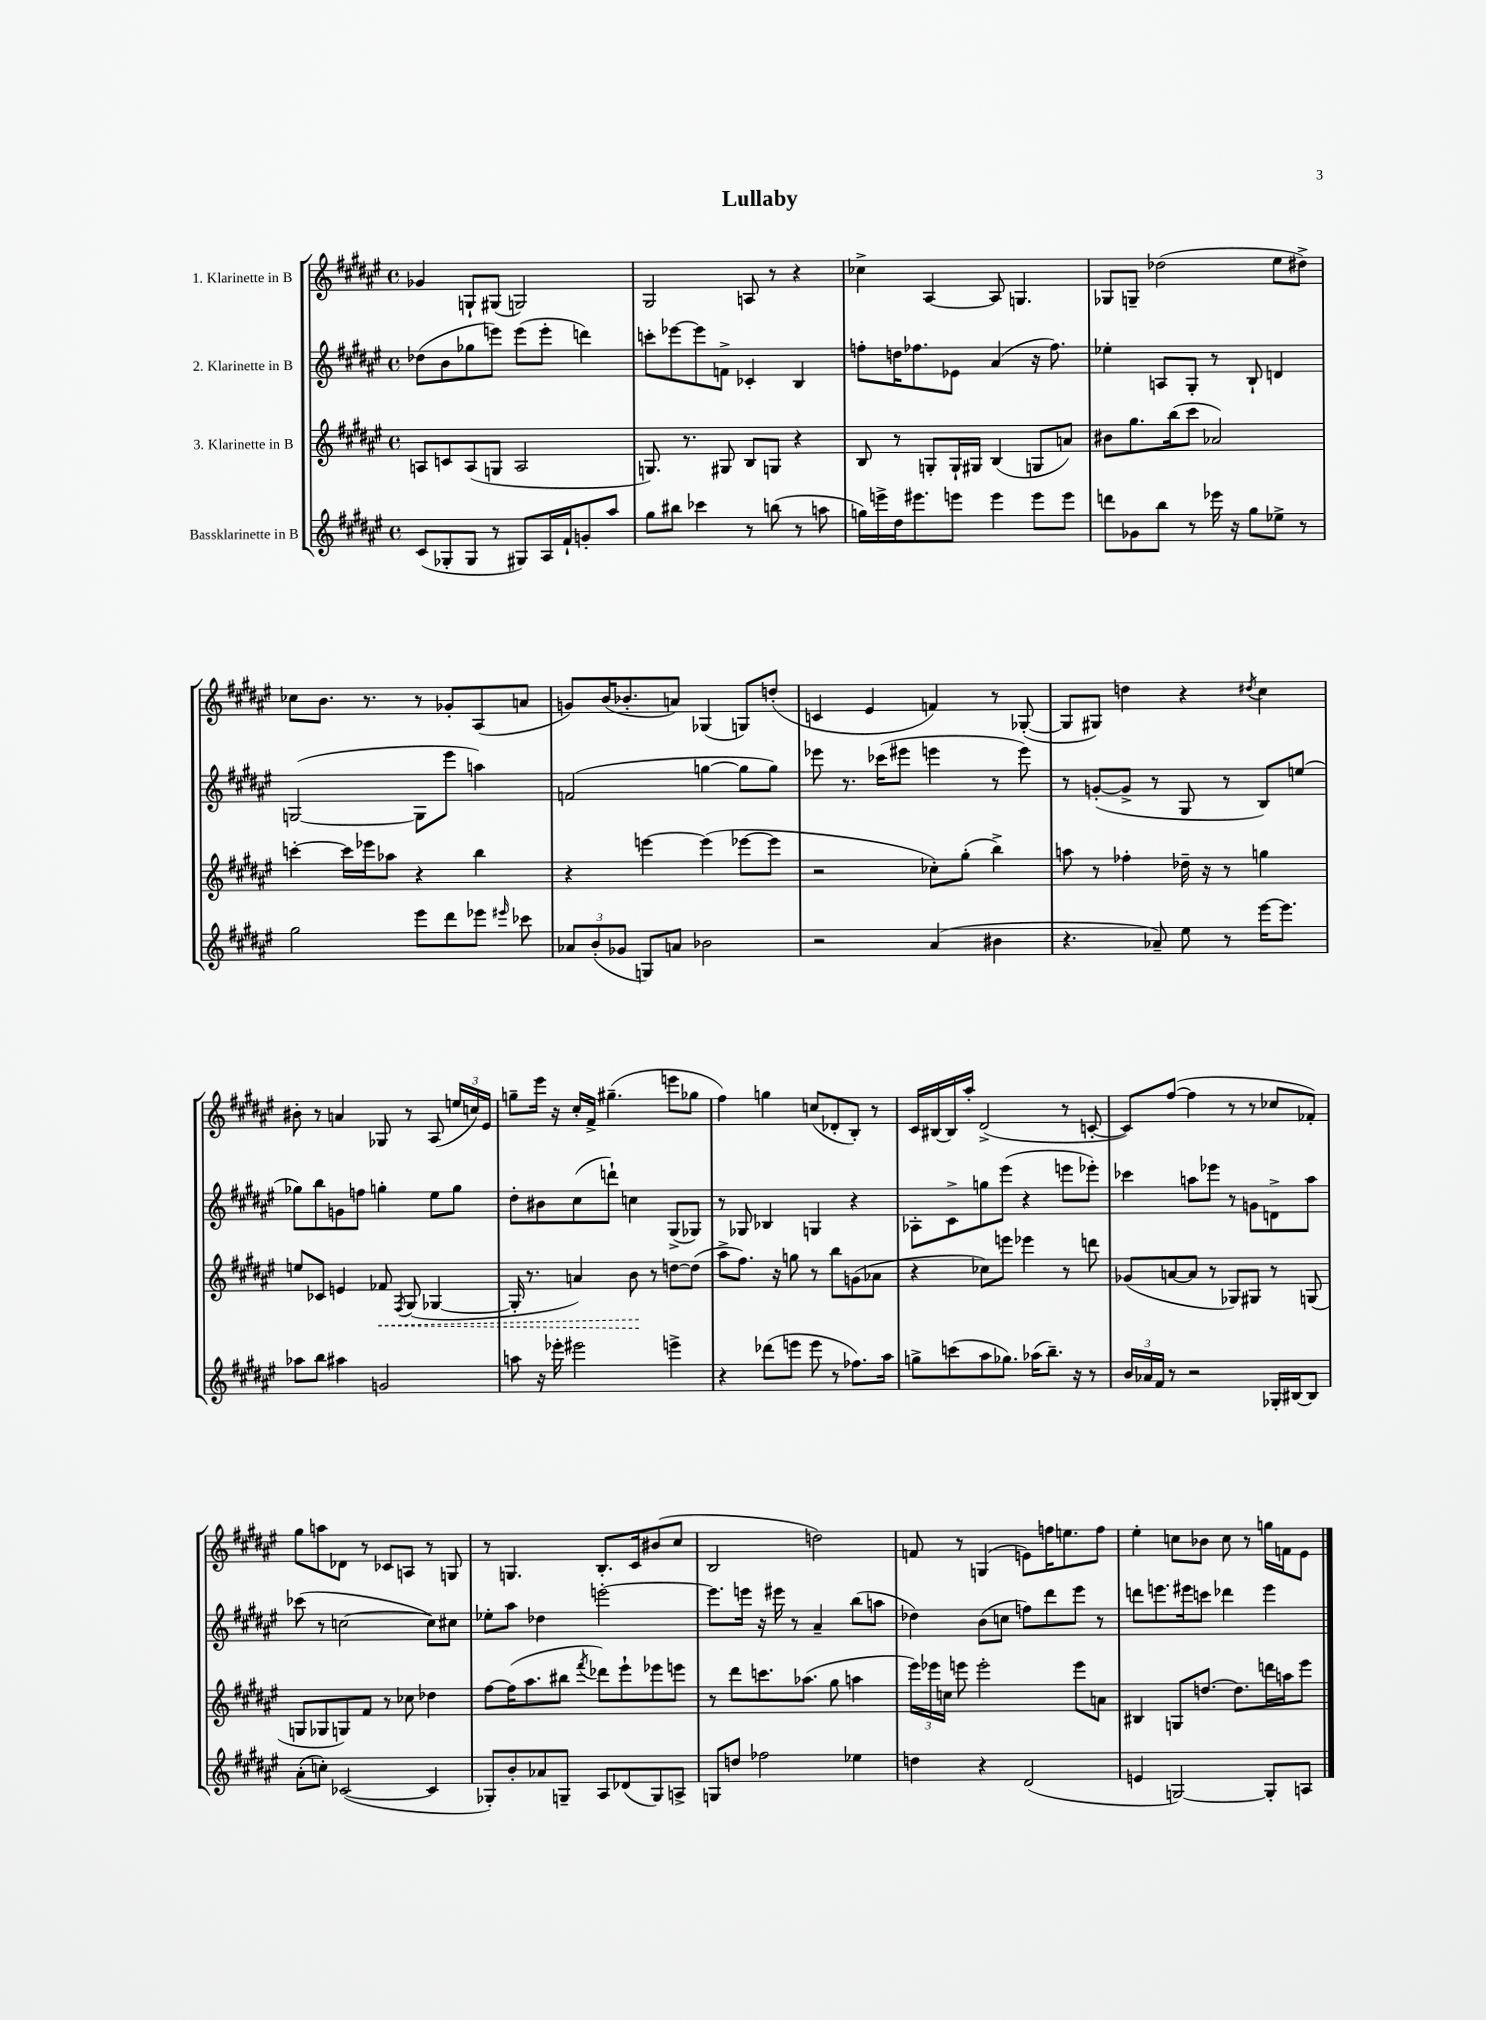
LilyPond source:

\header { title = "Lullaby" }
<<
\new StaffGroup <<
\new Staff = "s0" \with { instrumentName = "1. Klarinette in B" } {
    \clef treble \key fis \major \defaultTimeSignature \time 4/4
    \autoBeamOff ges'4 g8[-! gis8]( g2) |
    gis2 a8 r8 r4 |
    ces''4-> ais4~ ais8 g4. |
    ges8[ g8]-- des''2( eis''8[ dis''8]->) |
    ces''8[ b'8.] r8. r8 ges'8[-. ais8( a'8] |
    g'8[) b'16( bes'8.-. a'8]) ges4( g8[) d''8]-.( |
    c'4 eis'4 f'4) r8 ges8~-.( |
    ges8[ gis8]) d''4 r4 \acciaccatura { dis''8 } cis''4 |
    bis'8-. r8 a'4 ges8 r8 ais8( \tuplet 3/2 { e''16[ c''16) eis'16] } |
    g''8[-- eis'''16] r16 cis''16[-. fis'16]-> gis''4.--( e'''8[ ges''8] |
    fis''4) g''4 c''8[( des'8-. b8]-.) r8 |
    cis'16[ bis16~ bis16 ais''16]-. dis'2->( r8 c'8~-. |
    c'8[) fis''8]~( fis''4 r8 r8 ces''8[ fes'8]-.) |
    gis''8[ a''8 des'8] r8 ces'8[ a8] r8 g8 |
    r8 g4. b8.[-. cis'16 bis'8( cis''8] |
    b2 d''2) |
    f'8 r8 g4( e'8[) f''16 e''8. f''8] |
    eis''4-. c''8[ bes'8] c''8 r8 g''16[ f'16 eis'8] \bar "|." |
}
\new Staff = "s1" \with { instrumentName = "2. Klarinette in B" } {
    \clef treble \key fis \major \defaultTimeSignature \time 4/4
    \autoBeamOff des''8[( b'8 ges''8 e'''8]) e'''8[( e'''8]-. d'''4) |
    c'''8[-. ees'''8~ ees'''8 f'8]-> ces'4-. b4 |
    f''8[-. d''16 fes''8. ees'8] ais'4( r16 fes''8.) |
    ees''4-. a8[ gis8]-. r8 b8-! d'4 |
    g2~( g8[ eis'''8] a''4) |
    f'2( g''4~ g''8[ g''8]) |
    ees'''8 r8. ces'''16[( eis'''8] e'''4 r8 e'''8) |
    r8 g'8[~-.( g'8]-> r8 gis8 r8 b8[) e''8]( |
    ges''8[) b''8 g'8 f''8] g''4-. eis''8[ g''8] |
    dis''8[-. bis'8 cis''8( d'''8]-!) c''4 gis8[->( ges8]) |
    r8 ges8 bes4 g4 r4 |
    aes8[-. cis'8-> g''8 eis'''8]( r4 e'''8[ ees'''8]-.) |
    ces'''4 a''8[ ees'''8] r8 g'8[ d'8-> a''8] |
    ces'''8( r8 c''2~ c''8[) cis''8] |
    ees''8[-. ais''8] des''4 e'''2~-. |
    e'''8.[ e'''16] r16 eis'''16 r8 ais'4-- b''8[( a''8] |
    des''4) b'8[( c''8] f''8[) dis'''8 eis'''8] r8 |
    d'''8[ e'''8. eis'''16 c'''8] des'''4 eis'''4 \bar "|." |
}
\new Staff = "s2" \with { instrumentName = "3. Klarinette in B" } {
    \clef treble \key fis \major \defaultTimeSignature \time 4/4
    \autoBeamOff a8[ c'8 a8( g8] a2 |
    g8.) r8. gis8 b8[ g8] r4 |
    b8 r8 g8[-. g16-! gis16] b4( g8[ a'8]) |
    bis'8[ gis''8. b''16( cis'''8] aes'2) |
    c'''4~-. c'''16[ ees'''16 aes''8] r4 b''4 |
    r4 e'''4~ e'''4( ees'''8[~ ees'''8] |
    r2 ces''8[-.) gis''8]-.( b''4->) |
    a''8 r8 fes''4-. des''16-- r16 r8 g''4 |
    e''8[ ces'8] e'4 \once \override Hairpin.style = #'dashed-line fes'8\< \acciaccatura { fis8 } gis8( ges4~ |
    ges16-. r8. a'4) b'8\! r8 d''8[~ d''8]( |
    ais''8[-> fis''8.]) r16 g''8 r8 b''8[ g'8( aes'8] |
    r4 ces''8[) e'''8] ees'''4 r8 d'''8 |
    ges'8[( a'8~ a'8] r8 ges8[) gis8] r8 g8( |
    g8[ ges8 g8) fis'8] r8 ces''8 des''4 |
    fis''8[~ fis''16( ais''8. bis''8] \acciaccatura { fis'''8 } des'''8[) eis'''8-! ees'''8 e'''8] |
    r8 dis'''8[ c'''8. aes''8.]( gis''8 a''4 |
    \tuplet 3/2 { eis'''16[) ees'''16 c''16] } e'''8 e'''2-. e'''8[ a'8] |
    bis4 g8[ d''8.]~ d''8.[ d'''16 a''16 eis'''8] \bar "|." |
}
\new Staff = "s3" \with { instrumentName = "Bassklarinette in B" } {
    \clef treble \key fis \major \defaultTimeSignature \time 4/4
    \autoBeamOff cis'8[( ges8-. ges8] r8 gis8[) ais16 fis'16-! g'8-. ais''8] |
    gis''8[ bis''8] ces'''4 r8 b''8( r8 a''8 |
    g''16[) e'''16-> dis''16 eis'''8. e'''8] e'''4 e'''8[ e'''8] |
    d'''8[ ges'8 b''8] r8 ees'''16 r16 gis''8[ ees''8]-> r8 |
    gis''2 eis'''8[ dis'''8 ees'''8] \grace { eis'''16 } ces'''8 |
    \tuplet 3/2 { aes'8[ b'8-.( ges'8] } g8[) a'8] bes'2 |
    r2 ais'4( bis'4 |
    r4. aes'8--) eis''8 r8 eis'''16[~ eis'''8.] |
    aes''8[ b''8] ais''4 g'2 |
    a''8 r16 ees'''16-. eis'''2 e'''4-> |
    r4 des'''8[( e'''8] e'''8 r8 fes''8.[) ais''16] |
    g''8[-> c'''8( ais''8 ges''8.]) aes''16[( b''8.]--) r16 r8 |
    \tuplet 3/2 { b'16[ aes'16 fis'16] } r8 r2 ges16[-. bis16~ bis8] |
    ais'8[-.( c''8]-.) ces'2~( ces'4 |
    ges8[-.) b'8-. aes'8 g8]-- ais8[ des'8( g8) a8]-> |
    g8[ d''8] fes''2 ees''4 |
    d''4 r4 dis'2( |
    e'4 g2~) g8[-. a8] \bar "|." |
}
>>
>>
\layout { \context { \Score \remove "Bar_number_engraver" } }
